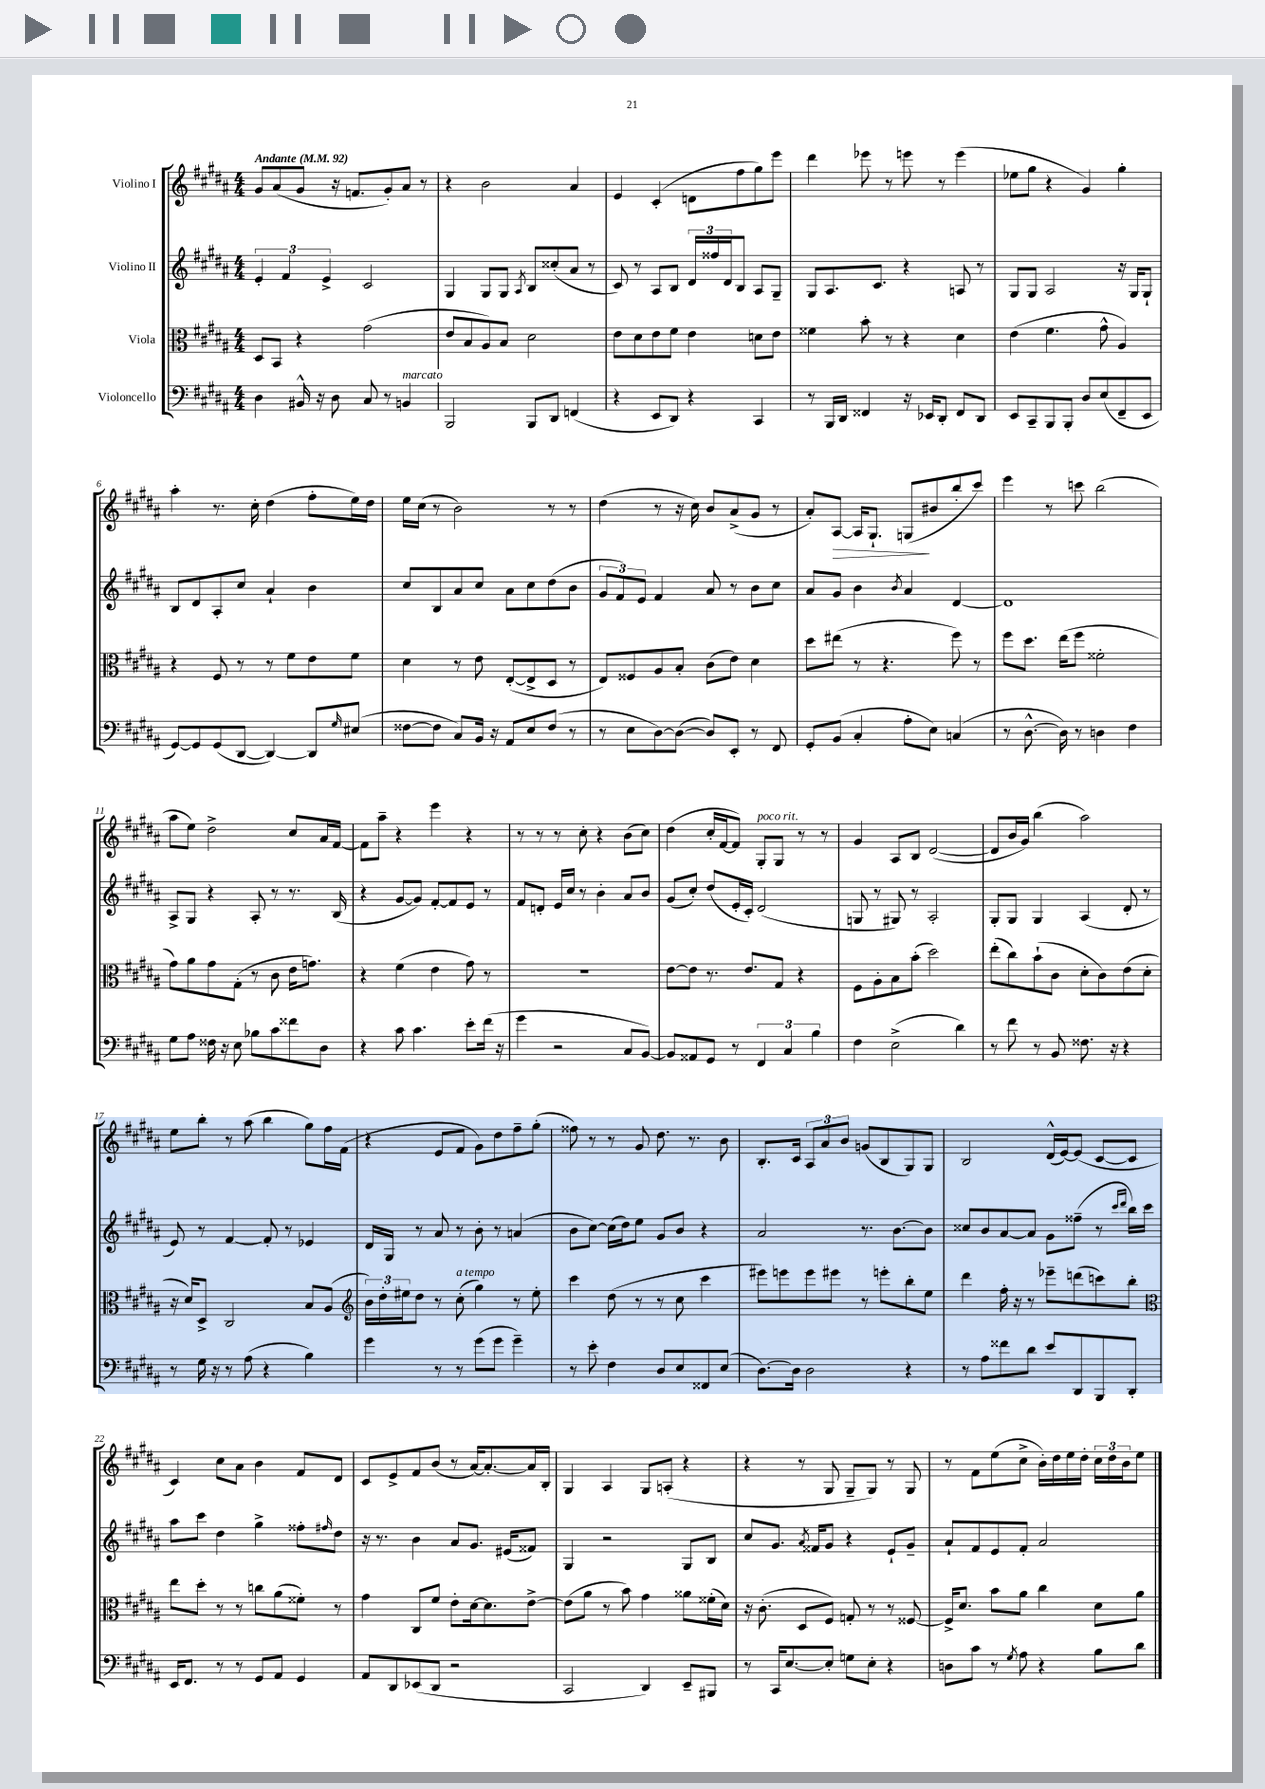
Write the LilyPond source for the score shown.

<<
\new StaffGroup <<
\new Staff = "s0" \with { instrumentName = "Violino I" } {
    \clef treble \key b \major \numericTimeSignature \time 4/4 \tempo "Andante" 4 = 92
    gis'8 ais'8( gis'8 r16 f'8. gis'8-.) ais'8 r8 |
    r4 b'2 ais'4 |
    e'4 cis'4-.( d'8 fis''8 gis''8) e'''8 |
    dis'''4 ees'''8 r8 e'''8 r8 e'''4( |
    ees''8 gis''8 r4 gis'4) gis''4-. |
    ais''4-. r8. cis''16-. dis''4( fis''8-. e''16) dis''16 |
    e''16 cis''16( r8 b'2) r8 r8 |
    dis''4( r8 r16 cis''16) b'8 ais'8->( gis'8 r8 |
    ais'8-.) ais8~\> ais16 gis8.-! g8\!( bis'8 b''8-. cis'''8) |
    e'''4 r8 c'''8 b''2( |
    ais''8 e''8) dis''2-> cis''8 ais'16 fis'16~ |
    fis'8 ais''8-- r4 e'''4 r4 |
    r8 r8 r8 cis''8-. r4 b'8( cis''8) |
    dis''4( cis''16-. fis'16~ fis'8) gis8-.^\markup { \italic "poco rit." } gis8 r8 r8 |
    gis'4 ais8 b8 dis'2~( |
    dis'8 b'16 gis'16) b''4( ais''2) |
    e''8 b''8-. r8 ais''8( b''4 gis''8) fis''16 fis'16( |
    r4 e'8 fis'8 gis'8) dis''8 fis''8-- gis''8-.( |
    fisis''8) r8 r8 gis'8 dis''8. r8. b'8 |
    b8.-. cis'16 \tuplet 3/2 { ais8 ais'8 b'8 } g'8( b8 gis8) gis8 |
    b2 dis'16-^( e'16~) e'8( cis'8~ cis'8 |
    cis'4) cis''8 ais'8 b'4 fis'8 dis'8 |
    cis'8 e'8-> fis'8 b'8( r8 ais'16~) ais'8.~-. ais'16 b16-. |
    gis4 ais4 gis8 a8-.( r4 |
    r4 r8 gis8 gis8-- gis8) r8 gis8 |
    r8 fis'8 e''8( cis''8-> b'16-.) dis''16 e''16 dis''16-. \tuplet 3/2 { cis''16 dis''16 b'16 } e''8 \bar "|." |
}
\new Staff = "s1" \with { instrumentName = "Violino II" } {
    \clef treble \key b \major \numericTimeSignature \time 4/4
    \tuplet 3/2 { e'4-. fis'4 e'4-> } cis'2 |
    gis4 gis8 gis8 \acciaccatura { ais8 } b8 cisis''8-.( ais'8 r8 |
    cis'8) r8 ais8 b8 \tuplet 3/2 { dis'16 fisis''16 dis'16 } b8 ais8 gis8-- |
    gis8 ais8. cis'8. r4 a8 r8 |
    gis8 gis8 ais2 r16 gis16 gis8-! |
    b8 dis'8 ais8-. cis''8 ais'4-! b'4 |
    cis''8 b8 ais'8 cis''8 ais'8 cis''8 dis''8( b'8 |
    \tuplet 3/2 { gis'8 fis'8) e'8 } fis'4 ais'8 r8 b'8 cis''8 |
    ais'8 gis'8 b'4 \acciaccatura { b'8 } ais'4 dis'4~ |
    dis'1 |
    ais8-> gis8 r4 ais8-. r8 r8. b16( |
    r4 gis'8~ gis'8) fis'8~-. fis'8 e'8 r8 |
    fis'8 d'8-. e'16 cis''16 r8 b'4-. ais'8 b'8 |
    gis'8( cis''8-.) dis''8( e'16-. cis'16-.) dis'2( |
    g8 r8 gis8) r8 ais2-. |
    gis8-. gis8 gis4 ais4( dis'8-. r8 |
    e'8) r8 fis'4~ fis'8-. r8 ees'4 |
    dis'16 gis16 r8 ais'8 r8 b'8-. r8 a'4( |
    b'8 cis''8~) cis''16( dis''16) e''8 gis'8 b'8 r4 |
    ais'2 r8. b'8.~ b'8 |
    cisis''8 b'8 ais'8~ ais'8 gis'8 fisis''8--( r8 \grace { cis'''16 dis'''16 } b''16) cis'''16 |
    ais''8 cis'''8 dis''4 gis''4-> fisis''8-. \grace { fis''16 } dis''8 |
    r16 r8. b'4 ais'8 gis'8. eis'16( fisis'8) |
    gis4 r2 gis8 b8 |
    cis''8 gis'8. \acciaccatura { ais'8 } fisis'16 gis'8 r4 e'8-! gis'8-- |
    ais'8-! fis'8 e'8 fis'8-. ais'2 \bar "|." |
}
\new Staff = "s2" \with { instrumentName = "Viola" } {
    \clef alto \key b \major \numericTimeSignature \time 4/4
    dis8 b,8 r4 gis'2( |
    e'8 b8 ais8) b8 dis'2 |
    e'8 dis'8 e'8 fis'8 e'4 d'8 e'8 |
    fisis'4 b'8-. r8 r4 dis'4 |
    e'4( fis'4. gis'8-^ ais4) |
    r4 fis8 r8 r8 fis'8 e'8 fis'8 |
    dis'4 r8 e'8 e8~-.( e8-> dis8 r8 |
    e8) fisis8 ais8 b8-. cis'8( e'8) dis'4 |
    dis''8 eis''8( r8 r4. fis''8) r8 |
    fis''8 dis''8. e''16( fis''8 fisis'2-. |
    gis'8) ais'8 gis'8 gis8-.( r8 cis'8 e'16 g'8.) |
    r4 fis'4( e'4 gis'8) r8 |
    R1 |
    e'8~ e'8 r8. e'8. gis8 r4 |
    fis8 ais8-. b8 b'8-.( dis''2) |
    e''8-.( cis''8) b'8-!( cis'8 dis'8-. cis'8) e'8( dis'8-. |
    r16 dis'16) dis8-> cis2 b8 ais8( |
    \clef treble \tuplet 3/2 { b'16) dis''16-. eis''16 } dis''8 r8 cis''8-.^\markup { \italic "a tempo" }( gis''4) r8 eis''8-. |
    cis'''4 dis''8( r8 r8 cis''8 cis'''4 |
    eis'''8) e'''8 e'''8 eis'''8 r8 e'''8-. b''8-. e''8 |
    dis'''4 fis''16-. r16 r8 ees'''8-- d'''8( c'''8) b''8-. |
    \clef alto e''8 dis''8-. r8 r8 c''8 ais'8( fisis'8-.) r8 |
    gis'4 cis8 fis'8 e'8-. dis'16~ dis'8. e'8~-> |
    e'8( ais'8 r8 b'8) gis'4 aisis'8 fisis'16-.( dis'16) |
    r16 cis'8.-.( dis8 fis8) g8-. r8 r8 fisis8~ |
    fisis16-> dis'8. b'8 ais'8 cis''4 dis'8 ais'8 \bar "|." |
}
\new Staff = "s3" \with { instrumentName = "Violoncello" } {
    \clef bass \key b \major \numericTimeSignature \time 4/4
    dis4 bis,16-^ r16 dis8 cis8 r8 b,4^\markup { \italic "marcato" } |
    b,,2 b,,8 dis,8 f,4( |
    r4 e,8 dis,8) r4 cis,4 |
    r8 b,,16 dis,16 fisis,4 r16 ees,16 dis,8-. fisis,8 dis,8 |
    e,8 cis,8-- b,,8 b,,8-. dis8 e8( fis,8-- e,8 |
    gis,8~) gis,8 gis,8( dis,8~ dis,4~) dis,8 \grace { gis16 } eis8( |
    fisis8~ fisis8 cis8) b,16 r16 ais,8 e8 fisis8( r8 |
    r8 e8 dis8~) dis8~( dis8) e,8-. r8 fis,8 |
    gis,8-. b,8( cis4-. ais8-. e8) c4( |
    r8 dis8.~-^ dis16) r8 d4 fis4 |
    gis8 ais8 fisis16 r16 e8 bes8 cis'8 fisis'8 dis8 |
    r4 cis'8 cis'4. e'8-. fis'16( r16 |
    gis'4 r2 cis8 b,8~) |
    b,8 aisis,8 gis,8 r8 \tuplet 3/2 { fis,4 cis4 b4 } |
    fis4 e2->( dis'4) |
    r8 fis'8 r8 b,8 fisis8. r16 r4 |
    r8 gis16 r16 r8 ais8( r4 b4) |
    gis'4 r8 r8 gis'8( gis'8 gis'4--) |
    r8 e'8-. fis4 dis8 e8 fisis,8 e8( |
    dis8.~) dis16 dis2 r4 |
    r8 ais8 fisis'8 dis'8 e'8 dis,8 b,,8 dis,8-. |
    e,16 fis,8. r8 r8 gis,8 ais,8 gis,4 |
    ais,8 dis,8 ees,8( dis,8 r2 |
    cis,2 dis,4) e,8-- bis,,8 |
    r8 cis,16 e8.~ e8-. g8 e8-. r4 |
    d8 cis'8 r8 \acciaccatura { gis8 } ais8 r4 b8 dis'8 \bar "|." |
}
>>
>>
